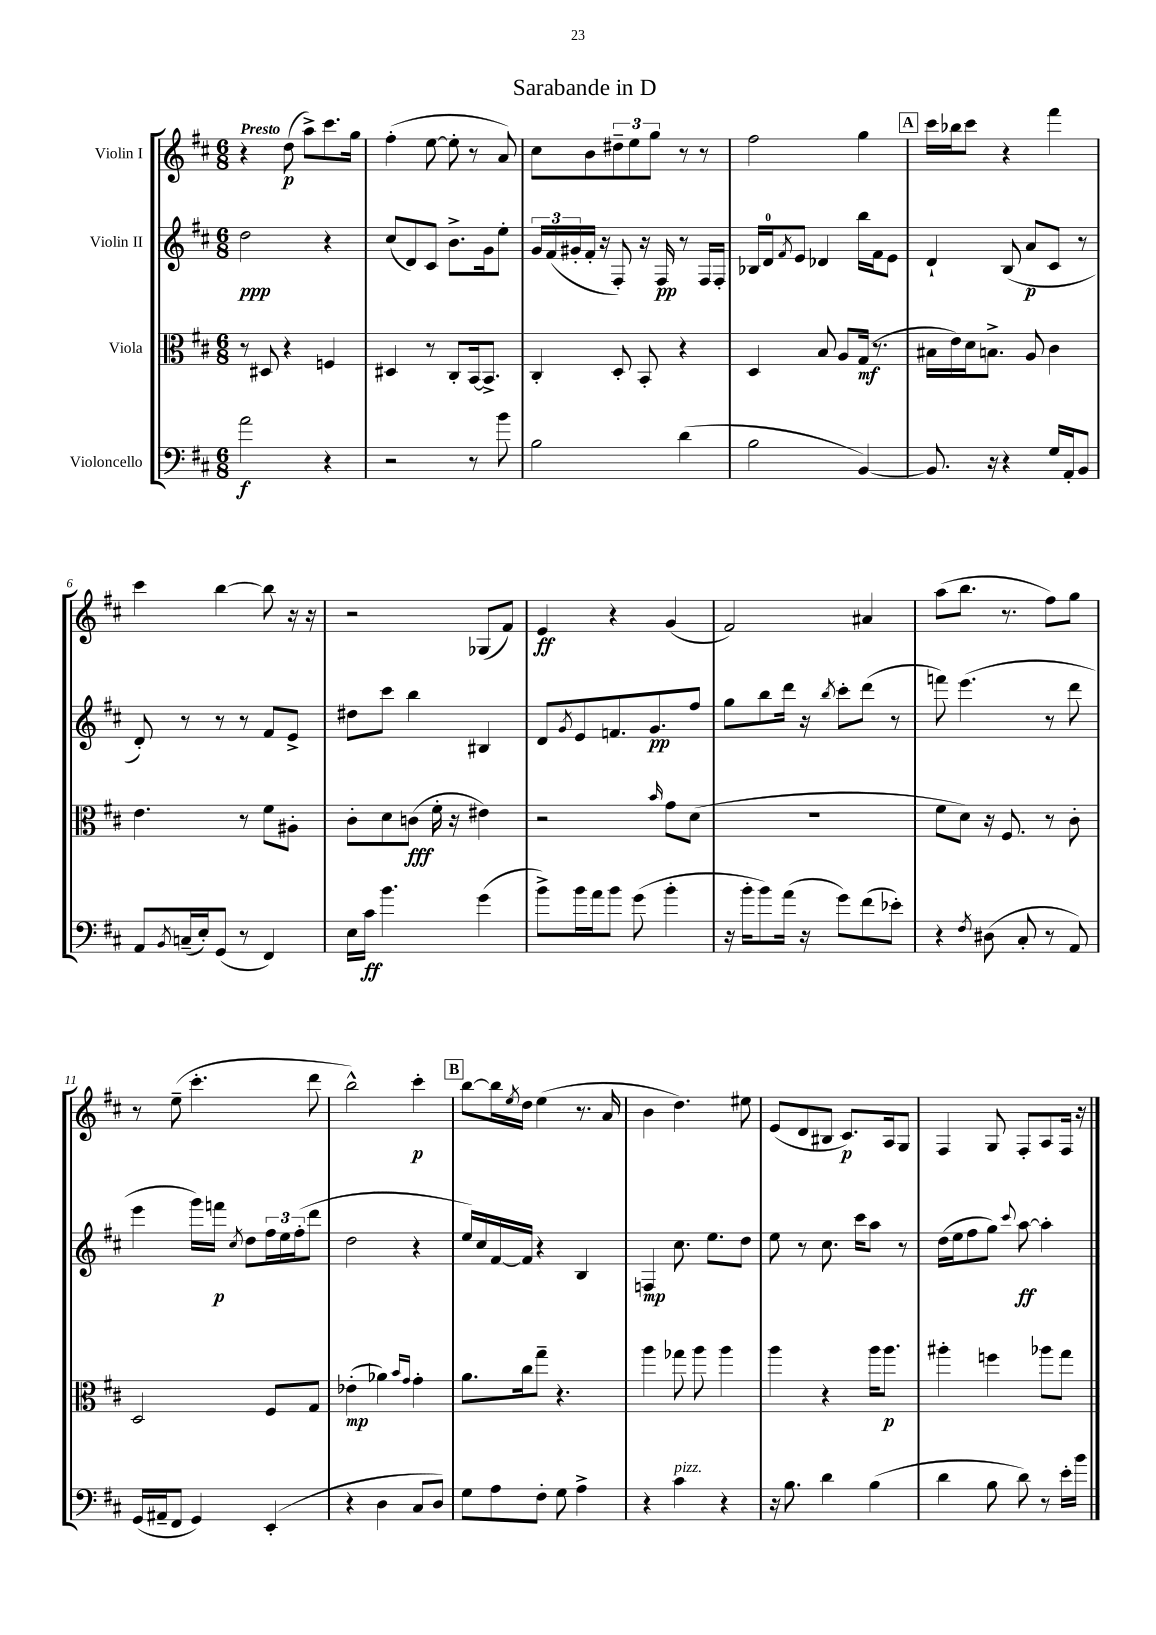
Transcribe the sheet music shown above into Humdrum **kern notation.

**kern	**dynam	**kern	**dynam	**kern	**dynam	**kern	**dynam
*part4	*part4	*part3	*part3	*part2	*part2	*part1	*part1
*staff4	*staff4	*staff3	*staff3	*staff2	*staff2	*staff1	*staff1
*I"Violoncello	*	*I"Viola	*	*I"Violin II	*	*I"Violin I	*
*clefF4	*	*clefC3	*	*clefG2	*	*clefG2	*
*k[f#c#]	*	*k[f#c#]	*	*k[f#c#]	*	*k[f#c#]	*
*M6/8	*	*M6/8	*	*M6/8	*	*M6/8	*
=1	=1	=1	=1	=1	=1	=1	=1
!	!	!	!	!	!	!LO:TX:a:B:t=Presto	!
2a\	f	8r	.	2dd\	ppp	4r	.
.	.	8D#X/	.	.	.	.	.
.	.	4r	.	.	.	(8dd\	p
.	.	.	.	.	.	8aa^\L)	.
4r	.	4Fn/	.	4r	.	8.ccc#\	.
.	.	.	.	.	.	16gg\Jk	.
=2	=2	=2	=2	=2	=2	=2	=2
2r	.	4D#X/	.	(8cc#/L	.	(4ff#'\	.
.	.	.	.	8d/)	.	.	.
.	.	8r	.	8c#/J	.	[8ee\	.
.	.	8C#'/L	.	8.b^\L	.	8ee'\]	.
8r	.	[16BB/k	.	.	.	8r	.
.	.	8.BB^/J]	.	16g\k	.	.	.
8b\	.	.	.	8ee'\J	.	8a/)	.
=3	=3	=3	=3	=3	=3	=3	=3
2B\	.	4C#'/	.	24g/LL	.	8cc#\L	.
.	.	.	.	(24f#/	.	.	.
.	.	.	.	24g#X'/	.	.	.
.	.	.	.	16f#'/JJ	.	8b\	.
.	.	.	.	16r	.	.	.
.	.	8D'/	.	8F#'/)	.	12dd#X~\	.
.	.	.	.	.	.	12ee\	.
.	.	8BB'/	.	16r	.	.	.
.	.	.	.	.	.	12gg\J	.
.	.	.	.	16F#/	pp	.	.
(4d\	.	4r	.	8r	.	8r	.
.	.	.	.	16F#/LL	.	8r	.
.	.	.	.	16F#'/JJ	.	.	.
=4	=4	=4	=4	=4	=4	=4	=4
2B\	.	4D/	.	16B-X/LL	.	2ff#\	.
.	.	.	.	16d/J	.	.	.
.	.	.	.	8qf#/	.	.	.
.	.	.	.	8e/J	.	.	.
.	.	8B/	.	4d-X/	.	.	.
.	.	8A/L	.	.	.	.	.
[4BB/)	.	(16G/Jk	mf	16bb\LL	.	4gg\	.
.	.	8.r	.	16f#\J	.	.	.
.	.	.	.	8e\J	.	.	.
!!LO:REH:place=s1:t=A
=5	=5	=5	=5	=5	=5	=5	=5
8.BB/]	.	16B#X\LL	.	4d`/	.	16ccc#\LL	.
.	.	16e\)	.	.	.	16bb-X\J	.
.	.	16d\J	.	.	.	8ccc#\J	.
16r	.	8.Bn^\J	.	.	.	.	.
4r	.	.	.	(8B/	.	4r	.
.	.	8A/	.	8a/L	p	.	.
16G/LL	.	4c#\	.	8c#/J	.	4fff#\	.
16AA'/J	.	.	.	.	.	.	.
8BB/J	.	.	.	8r	.	.	.
!!LO:LB:g=z
=6	=6	=6	=6	=6	=6	=6	=6
8AA/L	.	4.e\	.	8d'/)	.	4ccc#\	.
8qBB/	.	.	.	.	.	.	.
(16Cn~/L	.	.	.	8r	.	.	.
16E'/J)	.	.	.	.	.	.	.
(8GG/J	.	.	.	8r	.	[4bb\	.
8r	.	8r	.	8r	.	.	.
4FF#/)	.	8f#\L	.	8f#/L	.	8bb\]	.
.	.	8A#X'\J	.	8e^/J	.	16r	.
.	.	.	.	.	.	16r	.
=7	=7	=7	=7	=7	=7	=7	=7
16E\LL	.	8c#'\L	.	8dd#X\L	.	2r	.
16c#\JJ	ff	.	.	.	.	.	.
4.b\	.	8d\	.	8ccc#\J	.	.	.
.	.	(8cn\J	fff	4bb\	.	.	.
.	.	16f#'\	.	.	.	.	.
.	.	16r	.	.	.	.	.
(4g\	.	4e#X\)	.	4B#X/	.	(8G-X/L	.
.	.	.	.	.	.	8f#/J)	.
=8	=8	=8	=8	=8	=8	=8	=8
8b^\L)	.	2r	.	8d/L	.	4e/	ff
.	.	.	.	8qg/	.	.	.
16b\L	.	.	.	8e/	.	.	.
16a\J	.	.	.	.	.	.	.
8b\J	.	.	.	8.fn/	.	4r	.
(8g\	.	.	.	.	.	.	.
.	.	.	.	8.g/	pp	.	.
.	.	16qqb/	.	.	.	.	.
4b'\	.	8g\L	.	.	.	(4g/	.
.	.	(8d\J	.	8ff#/J	.	.	.
=9	=9	=9	=9	=9	=9	=9	=9
16r	.	2.r	.	8gg\L	.	2f#/)	.
16b'\KL	.	.	.	.	.	.	.
8b\)	.	.	.	8bb\	.	.	.
(16a\Jk	.	.	.	16ddd\Jk	.	.	.
16r	.	.	.	16r	.	.	.
.	.	.	.	8qbb/	.	.	.
8g\L)	.	.	.	8ccc#'\L	.	.	.
(8f#\	.	.	.	(8ddd\J	.	4a#X/	.
8e-X'\J)	.	.	.	8r	.	.	.
=10	=10	=10	=10	=10	=10	=10	=10
4r	.	8f#\L	.	8fffn\)	.	(8aa\L	.
.	.	8d\J)	.	(4.eee\	.	8.bb\J	.
8qF#/	.	.	.	.	.	.	.
(8D#X\	.	16r	.	.	.	.	.
.	.	8.F#/	.	.	.	8.r	.
8C#'/	.	.	.	.	.	.	.
8r	.	8r	.	8r	.	8ff#\L)	.
8AA/)	.	8c#'\	.	8ddd\	.	8gg\J	.
!!LO:LB:g=z
=11	=11	=11	=11	=11	=11	=11	=11
(16GG/LL	.	2D/	.	4eee\	.	8r	.
16AA#X~/J	.	.	.	.	.	.	.
8FF#/J	.	.	.	.	.	(8ee~\	.
4GG/)	.	.	.	16ggg\LL)	.	4.ccc#'\	.
.	.	.	.	16fffn\JJ	p	.	.
.	.	.	.	8qcc#/	.	.	.
.	.	.	.	8dd\L	.	.	.
(4EE'/	.	8F#/L	.	24ff#\L	.	.	.
.	.	.	.	24ee\	.	.	.
.	.	.	.	(24ff#'\J	.	.	.
.	.	8G/J	.	8ddd\J	.	8ddd\	.
=12	=12	=12	=12	=12	=12	=12	=12
4r	.	(4e-X'\	mp	2dd\	.	2bb^^\)	.
4D\	.	4a-X\)	.	.	.	.	.
.	.	16qqb/LL	.	.	.	.	.
.	.	16qqg/JJ	.	.	.	.	.
8C#/L	.	4g'\	.	4r	.	4ccc#'\	p
8D/J)	.	.	.	.	.	.	.
!!LO:REH:place=s1:t=B
=13	=13	=13	=13	=13	=13	=13	=13
8G\L	.	8.a\L	.	16ee/LL)	.	[8bb\L	.
.	.	.	.	16cc#/	.	.	.
8A\	.	.	.	[16f#/	.	16bb\L]	.
.	.	.	.	.	.	8qee/	.
.	.	16cc#\k	.	16f#/JJ]	.	16dd\JJ	.
8F#'\J	.	8gg~\J	.	4r	.	(4ee\	.
8G\	.	4.r	.	.	.	.	.
4A^\	.	.	.	4B/	.	8.r	.
.	.	.	.	.	.	16a/	.
=14	=14	=14	=14	=14	=14	=14	=14
4r	.	4aa\	.	4Fn/	mp	4b\	.
!LO:TX:a:i:t=pizz.	!	!	!	!	!	!	!
4c#\	.	8gg-X\	.	8.cc#\	.	4.dd\)	.
.	.	8aa\	.	.	.	.	.
.	.	.	.	8.ee\L	.	.	.
4r	.	4aa\	.	.	.	.	.
.	.	.	.	8dd\J	.	8ee#X\	.
=15	=15	=15	=15	=15	=15	=15	=15
16r	.	4aa\	.	8ee\	.	(8e/L	.
8.B\	.	.	.	.	.	.	.
.	.	.	.	8r	.	8d/	.
4d\	.	4r	.	8.cc#\	.	8B#X/J	.
.	.	.	.	.	.	8.c#/L)	p
.	.	.	.	16ccc#\KL	.	.	.
(4B\	.	16aa\KL	.	8aa\J	.	.	.
.	.	8.aa\J	p	.	.	16A/k	.
.	.	.	.	8r	.	8G/J	.
=16	=16	=16	=16	=16	=16	=16	=16
4d\	.	4aa#X'\	.	(16dd\LL	.	4F#/	.
.	.	.	.	16ee\J	.	.	.
.	.	.	.	8ff#\	.	.	.
8B\	.	4ffn\	.	8gg\J)	.	8G/	.
.	.	.	.	8qqccc#/	.	.	.
8d\)	.	.	.	[8aa\	ff	8F#'/L	.
8r	.	8aa-X\L	.	4aa'\]	.	8A/	.
16e'\LL	.	8gg\J	.	.	.	16F#/Jk	.
16b\JJ	.	.	.	.	.	16r	.
==	==	==	==	==	==	==	==
*-	*-	*-	*-	*-	*-	*-	*-
